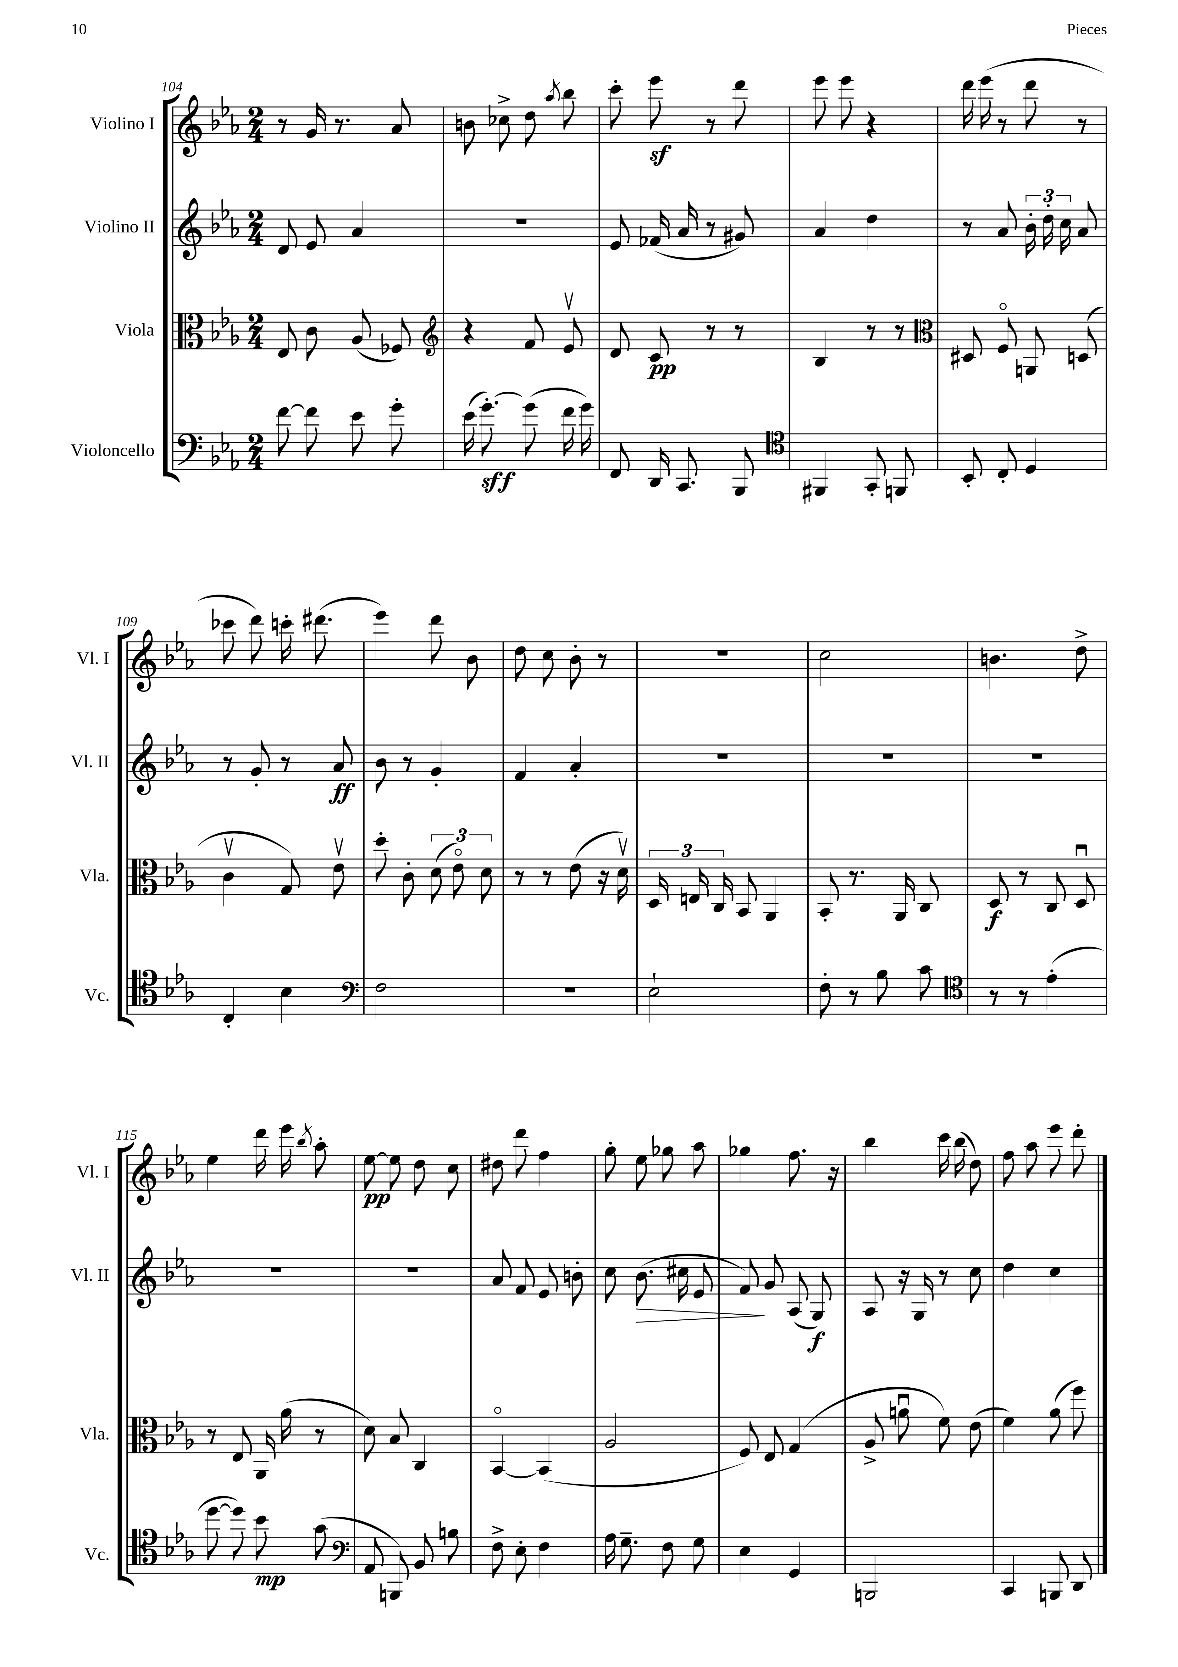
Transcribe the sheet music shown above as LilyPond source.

<<
\new StaffGroup <<
\new Staff = "s0" \with { instrumentName = "Violino I" shortInstrumentName = "Vl. I" } {
    \clef treble \key ees \major \numericTimeSignature \time 2/4
    \autoBeamOff r8 g'16 r8. aes'8 |
    b'8 ces''8-> d''8 \acciaccatura { aes''8 } bes''8 |
    c'''8-. ees'''8\sf r8 d'''8 |
    ees'''8 ees'''8 r4 |
    d'''16 ees'''16( r8 d'''8 r8 |
    ces'''8 d'''8) c'''16-. dis'''8.( |
    ees'''4) d'''8 bes'8 |
    d''8 c''8 bes'8-. r8 |
    r2 |
    c''2 |
    b'4. d''8-> |
    ees''4 d'''16 ees'''16 \acciaccatura { bes''8 } aes''8-. |
    ees''8~\pp ees''8 d''8 c''8 |
    dis''8 d'''8 f''4 |
    g''8-. ees''8 ges''8 aes''8 |
    ges''4 f''8. r16 |
    bes''4 c'''16 bes''16( d''8) |
    f''8 aes''8 ees'''8 d'''8-. \bar "|." |
}
\new Staff = "s1" \with { instrumentName = "Violino II" shortInstrumentName = "Vl. II" } {
    \clef treble \key ees \major \numericTimeSignature \time 2/4
    \autoBeamOff d'8 ees'8 aes'4 |
    R2 |
    ees'8 fes'16( aes'16 r8 gis'8) |
    aes'4 d''4 |
    r8 aes'8 \tuplet 3/2 { bes'16-. d''16-. c''16 } aes'8 |
    r8 g'8-. r8 aes'8\ff |
    bes'8 r8 g'4-. |
    f'4 aes'4-. |
    R2 |
    R2 |
    R2 |
    R2 |
    R2 |
    aes'8 f'8 ees'8 b'8-. |
    c''8 bes'8.\>( cis''16 ees'8 |
    f'8\!) g'8 aes8( g8\f) |
    aes8 r16 g16 r8 c''8 |
    d''4 c''4 \bar "|." |
}
\new Staff = "s2" \with { instrumentName = "Viola" shortInstrumentName = "Vla." } {
    \clef alto \key ees \major \numericTimeSignature \time 2/4
    \autoBeamOff ees8 c'8 aes8( fes8) |
    \clef treble r4 f'8 ees'8\upbow |
    d'8 c'8\pp r8 r8 |
    bes4 r8 r8 |
    \clef alto dis8 f8\flageolet a,8 d8( |
    c'4\upbow g8) ees'8\upbow |
    d''8-. c'8-. \tuplet 3/2 { d'8( ees'8\flageolet) d'8 } |
    r8 r8 ees'8( r16 d'16\upbow) |
    \tuplet 3/2 { d16 e16 c16 } bes,8 aes,4 |
    bes,8-. r8. aes,16 c8 |
    d8\f r8 c8 d8\downbow |
    r8 ees8 aes,16 aes'16( r8 |
    d'8) bes8 c4 |
    bes,4~\flageolet bes,4( |
    aes2 |
    f8) ees8 g4( |
    aes8-> a'8\downbow f'8) ees'8( |
    f'4) aes'8( f''8) \bar "|." |
}
\new Staff = "s3" \with { instrumentName = "Violoncello" shortInstrumentName = "Vc." } {
    \clef bass \key ees \major \numericTimeSignature \time 2/4
    \autoBeamOff f'8~ f'8 ees'8 g'8-. |
    ees'16( g'8.~-.\sff) g'8( f'16 g'16) |
    f,8 d,16 c,8. bes,,8 |
    \clef tenor fis,4 g,8-. f,8 |
    bes,8-. c8-. d4 |
    c4-. bes4 |
    \clef bass f2 |
    R2 |
    ees2-! |
    f8-. r8 bes8 c'8 |
    \clef tenor r8 r8 ees'4-.( |
    d''8~ d''8) bes'8\mp g'8( |
    \clef bass aes,8 b,,8) bes,8 b8 |
    f8-> ees8-. f4 |
    aes16 g8.-- f8 g8 |
    ees4 g,4 |
    b,,2 |
    c,4 b,,8 d,8 \bar "|." |
}
>>
>>
\layout { \context { \Score currentBarNumber = #104 } }
